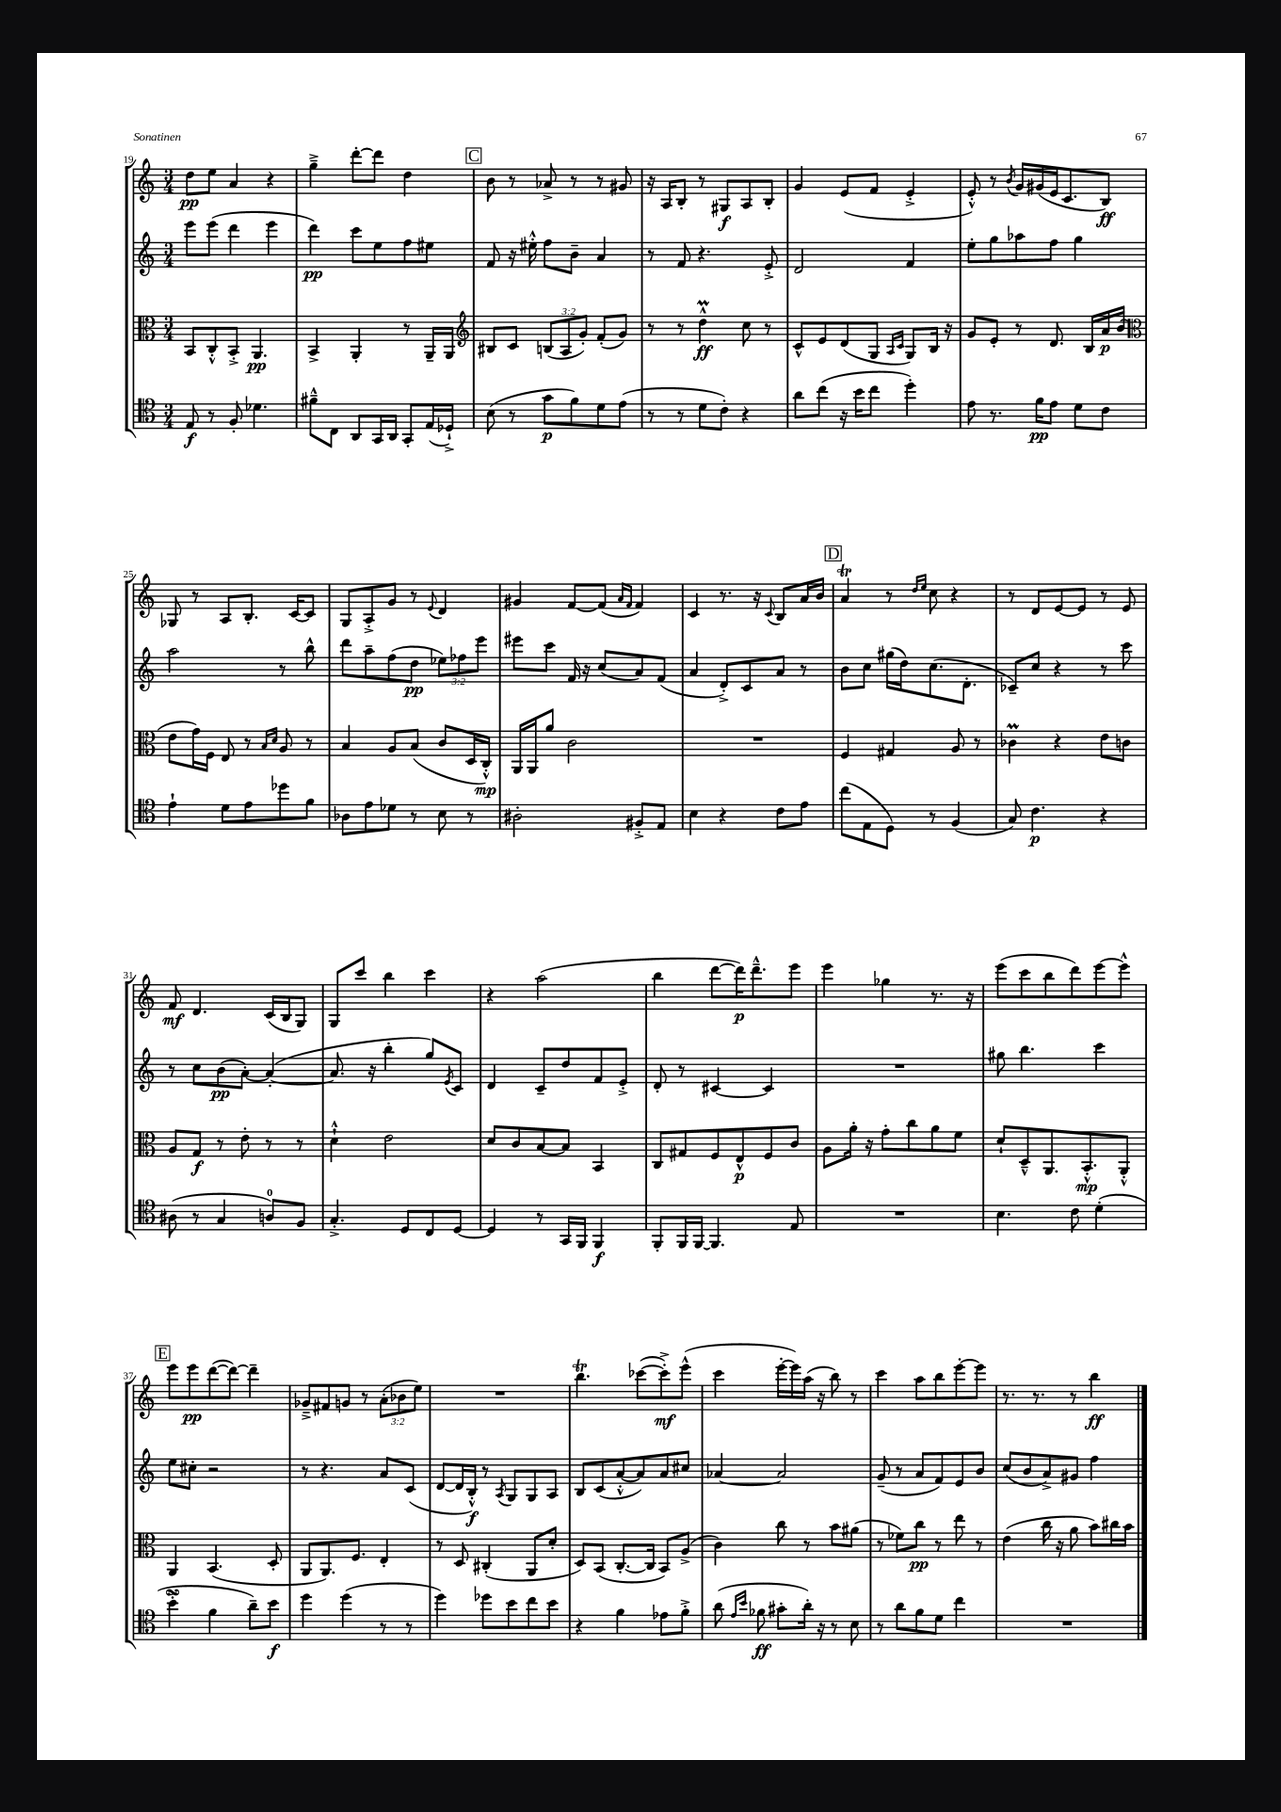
<<
\new StaffGroup <<
\new Staff = "s0" {
    \clef treble \key c \major \numericTimeSignature \time 3/4 \override Staff.TupletNumber.text = #tuplet-number::calc-fraction-text
    d''8\pp e''8 a'4 r4 |
    g''4---> d'''8~-. d'''8 d''4 |
    \mark \markup { \box "C" } b'8 r8 aes'8-> r8 r8 gis'8 |
    r16 a16 b8-. r8 gis8\f a8 b8-. |
    g'4 e'8( f'8 e'4-.-> |
    e'8-.-^) r8 \acciaccatura { b'8 } g'16 gis'16( e'16 c'8. b8\ff) |
    ges8 r8 a8 b8.-. c'16~ c'8 |
    g8 a8-.-> g'8 r8 \appoggiatura { e'8 } d'4 |
    gis'4 f'8~ f'8( \grace { a'16 f'16 } f'4) |
    c'4 r8. r16 \appoggiatura { c'8 } b8 a'16 b'16 |
    \mark \markup { \box "D" } a'4\trill r8 \grace { d''16 e''16 } c''8 r4 |
    r8 d'8 e'8~ e'8 r8 e'8 |
    f'8\mf d'4. c'16( b16 g8) |
    g8 c'''8 b''4 c'''4 |
    r4 a''2( |
    b''4 d'''8~ d'''16\p) d'''8.---^ e'''8 |
    e'''4 ges''4 r8. r16 |
    e'''8( c'''8 b''8 d'''8) e'''8~ e'''8-^ |
    \mark \markup { \box "E" } e'''8 e'''8\pp d'''8~( d'''8~) d'''4-- |
    ges'8---> fis'8 g'8 r8 \tuplet 3/2 { a'8-.( bes'8 e''8) } |
    R2. |
    b''4.\trill ces'''8~( ces'''8-.->\mf) e'''8-^( |
    c'''4 e'''16~-. e'''16) a''16( r16 b''8) r8 |
    c'''4 a''8 b''8 e'''8~-. e'''8 |
    r8. r8. r8 b''4\ff \bar "|." |
}
\new Staff = "s1" {
    \clef treble \key c \major \numericTimeSignature \time 3/4 \override Staff.TupletNumber.text = #tuplet-number::calc-fraction-text
    e'''8 e'''8( d'''4 e'''4 |
    d'''4\pp) c'''8 e''8 f''8 eis''8 |
    \mark \markup { \box "C" } f'8 r16 eis''16-.-^ f''8 b'8-- a'4 |
    r8 f'8 r4. e'8-.-> |
    d'2 f'4 |
    e''8-. g''8 aes''8 f''8 g''4 |
    a''2 r8 b''8-^ |
    d'''8 a''8-- f''8( d''8\pp \tuplet 3/2 { ees''8) fes''8 e'''8 } |
    eis'''8 c'''8 f'16 r16 c''8( a'8) f'8( |
    a'4 d'8-.->) c'8 a'8 r8 |
    \mark \markup { \box "D" } b'8 c''8 gis''16( d''16) c''8.( d'8.-. |
    ces'8--) c''8 r4 r8 c'''8 |
    r8 c''8 b'8\pp( a'8~-.) a'4~-.( |
    a'8. r16 b''4-. g''8) \acciaccatura { e'8 } c'8 |
    d'4 c'8-- d''8 f'8 e'8-.-> |
    d'8-. r8 cis'4~ cis'4 |
    R2. |
    gis''8 b''4. c'''4 |
    \mark \markup { \box "E" } e''8 cis''8-. r2 |
    r8 r4. a'8 c'8( |
    d'8~ d'16 b16-.-^\f) r8 \acciaccatura { a8 } g8 g8 a8 |
    b8 c'8( a'8~-.-^ a'8) a'8 cis''8 |
    aes'4~ aes'2 |
    g'8--( r8 a'8 f'8) e'8 b'8 |
    c''8( b'8 a'8->) gis'8 f''4 \bar "|." |
}
\new Staff = "s2" {
    \clef alto \key c \major \numericTimeSignature \time 3/4 \override Staff.TupletNumber.text = #tuplet-number::calc-fraction-text
    b,8 c8-.-^ b,8-.-> a,4.\pp |
    b,4-> a,4-. r8 a,16-- a,16 |
    \mark \markup { \box "C" } \clef treble bis8 c'8 \tuplet 3/2 { b8( a8 g'8-.) } f'8-.( g'8) |
    r8 r8 d''4-^\prall\ff c''8 r8 |
    c'8-^ e'8 d'8( g8 \grace { a16 c'16 } g8) b16 r16 |
    g'8 e'8-. r8 d'8. b16 a'16\p b'16( |
    \clef alto e'8 g'16) f16 e8 r8 \grace { b16 d'16 } a8 r8 |
    b4 a8 b8( c'8 d16 c16-.-^\mp) |
    a,16 a,16 a'8 c'2 |
    R2. |
    \mark \markup { \box "D" } f4 gis4 a8 r8 |
    ces'4\prall r4 e'8 c'8 |
    a8 g8\f r8 e'8-. r8 r8 |
    d'4-!-^ e'2 |
    d'8 c'8 b8~ b8 b,4 |
    c8 gis8 f8 e8-^\p f8 c'8 |
    a8 a'16-. r16 g'8-. c''8 a'8 f'8 |
    d'8-! d8---^ a,8. b,8.-.-^\mp a,8-.-^ |
    \mark \markup { \box "E" } a,4 b,4.( d8-. |
    a,8 a,8.) f8. e4-. |
    r8 d8 cis4-.( a,8 d'8-. |
    d8) b,8( c8.~-. c16 b,8) a8->( |
    c'4) c''8 r8 b'8 ais'8( |
    r8 fes'8) c''8\pp r8 e''8 r8 |
    e'4( c''16 r16 a'8 b'8) cis''16 b'16 \bar "|." |
}
\new Staff = "s3" {
    \clef tenor \key c \major \numericTimeSignature \time 3/4
    e8\f r8 f8-. des'4. |
    fis'8---^ c8 a,8 g,16 a,16 g,8-. e16( des16-!->) |
    \mark \markup { \box "C" } b8( r8 g'8\p f'8) d'8 e'8( |
    r8 r8 d'8 c'8-.) r4 |
    a'8 c''8( r16 b'16 c''8 d''4-.) |
    e'8 r8. f'16\pp e'8 d'8 c'8 |
    e'4-! d'8 e'8 des''8 f'8 |
    aes8 e'8 des'8 r8 b8 r8 |
    ais2-. fis8-.-> e8 |
    b4 r4 c'8 e'8 |
    \mark \markup { \box "D" } c''8( e8 d8) r8 f4( |
    g8) c'4.\p r4 |
    ais8( r8 g4 a8-0) f8 |
    g4.-.-> d8 c8 d8~ |
    d4 r8 g,16 f,16 f,4\f |
    f,8-. f,16 f,16~ f,4. e8 |
    R2. |
    b4. c'8 d'4-.( |
    \mark \markup { \box "E" } b'4-.->\turn f'4 a'8--) b'8\f |
    d''4 d''4( r8 r8 |
    d''4) des''8 b'8 c''8 b'8 |
    r4 f'4 ees'8 f'8-.-> |
    a'8( \grace { e'16 b'16 } fes'8\ff gis'8-. a'16-.) r16 r8 b8 |
    r8 a'8 f'8 d'8 c''4 |
    R2. \bar "|." |
}
>>
>>
\layout { \context { \Score currentBarNumber = #19 } }
